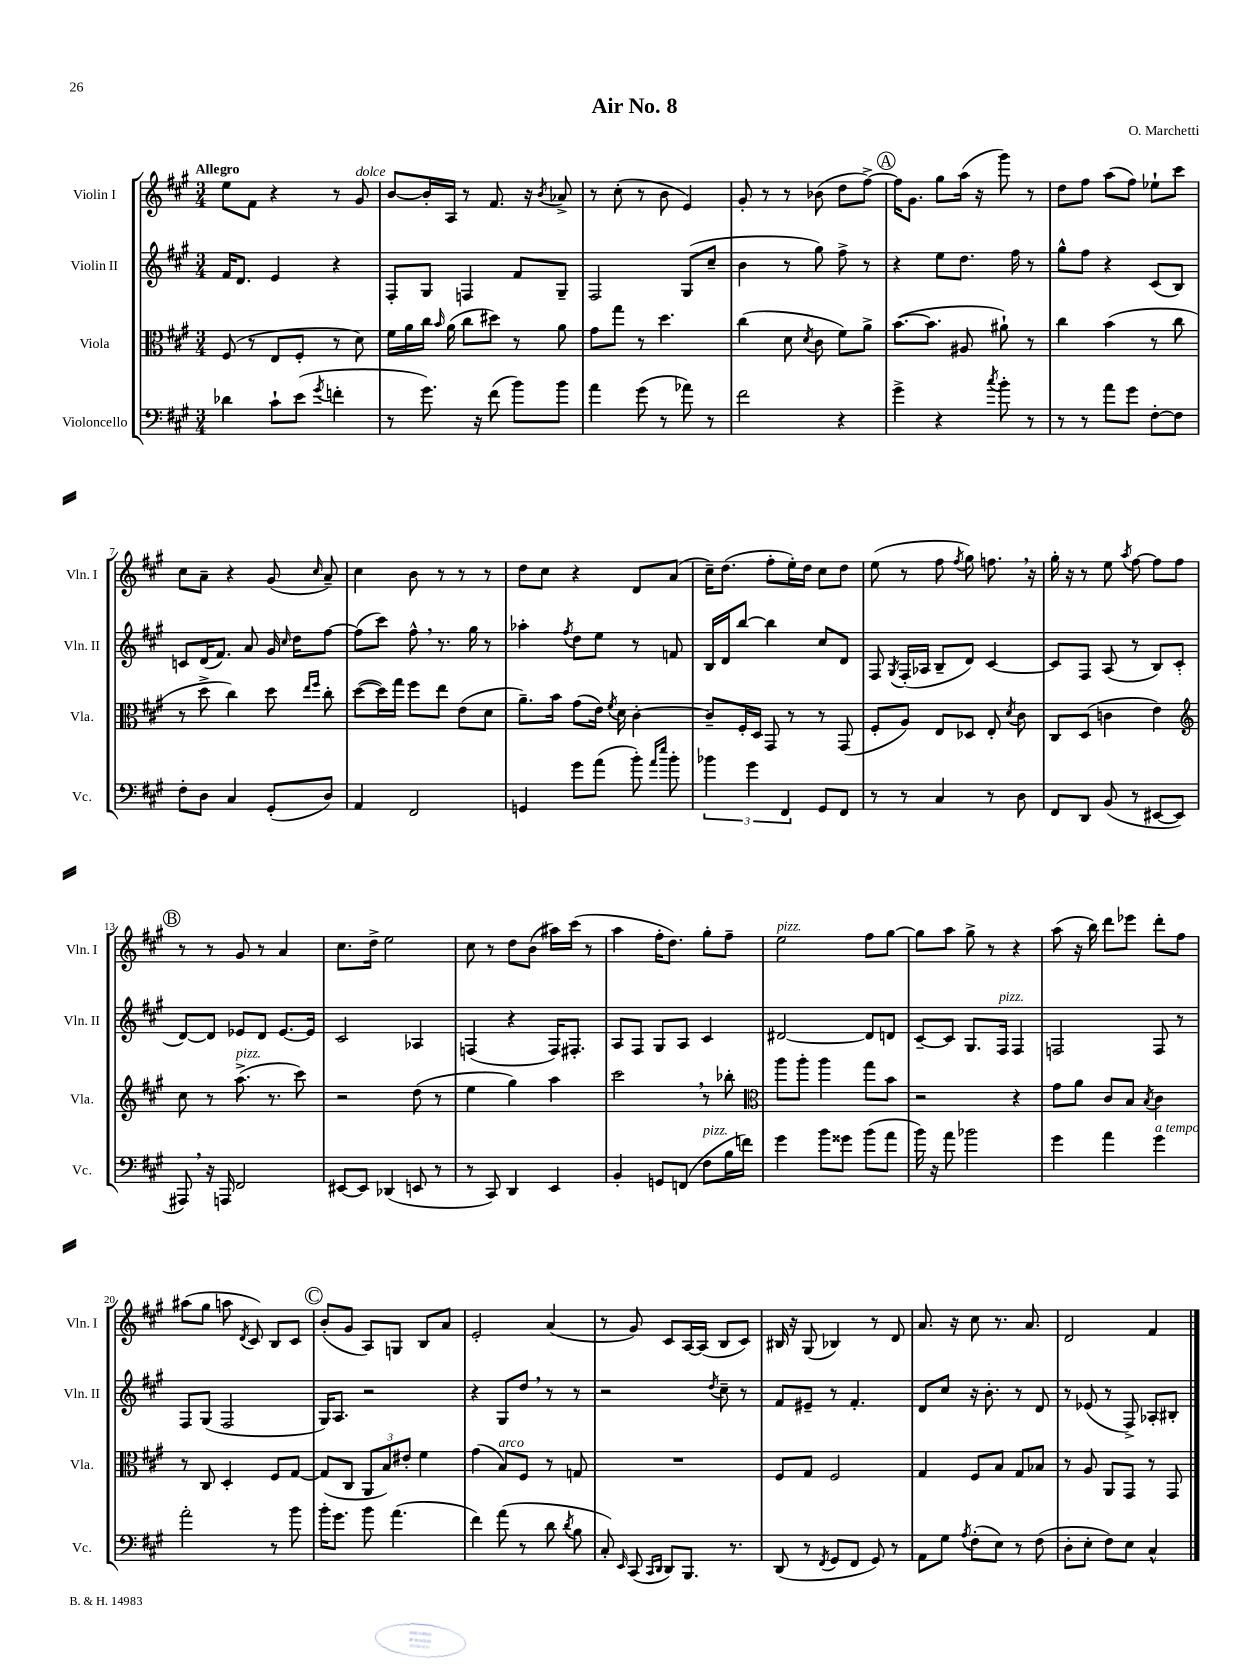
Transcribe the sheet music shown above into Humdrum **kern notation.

**kern	**kern	**kern	**kern
*staff4	*staff3	*staff2	*staff1
*clefF4	*clefC3	*clefG2	*clefG2
*k[f#c#g#]	*k[f#c#g#]	*k[f#c#g#]	*k[f#c#g#]
*M3/4	*M3/4	*M3/4	*M3/4
4d-	(8F#	16f#	8ee
.	.	8.d	.
.	8r	.	8f#
8c#`	8E	4e	4r
(8e	8F#'	.	.
8qg#	.	.	.
4f'	8r	4r	8r
.	8d)	.	8g#
=	=	=	=
8r	16f#	8F#'	[8b
.	16a	.	.
8.g#)	16cc#	8G#	16b']
.	16qqb	.	.
.	(16a	.	16A
.	8cc#	4F	8r
16r	.	.	.
(8f#	8dd#)	.	8.f#
8b)	8r	8f#	.
.	.	.	16r
.	.	.	8qb
8b	8a	8G#~	8a-^
=	=	=	=
4a	8g#	2F#	8r
.	8gg#	.	(8cc#'
(8g#	8r	.	8r
8r	4.dd	.	8b
8a-)	.	(8G#	4e)
8r	.	8cc#~	.
=	=	=	=
2f#	(4cc#	4b	8g#'
.	.	.	8r
.	8d	8r	8r
.	8qd	.	.
.	8c#	8gg#)	(8b-
4r	8f#)	8ff#^	8dd
.	8a^	8r	[8ff#^)
=	=	=	=
4g#^	([8.b	4r	16ff#]
.	.	.	8.g#
.	8.b]	.	.
4r	.	8ee	8gg#
.	8A#	8.dd	(16aa
.	.	.	16r
8qcc#	.	.	.
8b'	8a#`)	.	8ggg#)
.	.	16ff#	.
8r	8r	8r	8r
=	=	=	=
8r	4cc#	8gg#^^	8dd
8r	.	8ff#	8ff#
8a	(4b	4r	(8aa
8g#	.	.	8ff#)
[8F#'	8r	(8c#	8ee-`
8F#]	8cc#	8B)	8ccc#
=	=	=	=
8F#'	8r	8c	8cc#
8D	8dd^	(16d	8a~
.	.	8.f#)	.
4C#	4cc#)	.	4r
.	.	8a	.
(8GG#'	8dd	16g#	(8g#
.	.	16qqcc#	.
.	.	16dd	.
.	16qqee	.	.
.	16qqff#	.	16qqcc#
8D)	8cc#'	[8ff#	8a~)
=	=	=	=
4AA	([8dd	(8ff#]	4cc#
.	16dd])	8ccc#)	.
.	16gg#	.	.
2FF#	8ff#	8ff#^^	8b
.	8ee	8.r	8r
.	(8e	.	8r
.	.	16gg#	.
.	8d	8r	8r
=	=	=	=
4GG	8.a~)	4aa-'	8dd
.	.	.	8cc#
.	16b	.	.
.	.	8qff#	.
8g#	(8g#	8dd	4r
(8a	16e)	8ee	.
.	8qf#	.	.
.	16d	.	.
8b')	[4c#'	8r	8d
16qqa	.	.	.
16qqee	.	.	.
8b'	.	8f	(8a
=	=	=	=
6b-	8c#~]	16B	16cc#~)
.	.	16d	(8.dd
.	16F#'	[8bb	.
6g#	.	.	.
.	16D	.	.
.	8GG#	4bb]	8ff#'
6FF#	.	.	.
.	8r	.	16ee')
.	.	.	16dd
8GG#	8r	8cc#	8cc#
8FF#	(8GG#	8d	8dd
=	=	=	=
8r	8F#'	8F#	(8ee
.	.	8qG#	.
8r	8A)	(16F#'	8r
.	.	16A-	.
4C#	8E	8B~	8ff#
.	.	.	8qff#
.	8D-	8d)	8gg#)
8r	8E'	[4c#	8.ff
.	8qd	.	.
8D	8c#	.	.
.	.	.	16r
=	=	=	=
8FF#	8C#	8c#]	16gg#'
.	.	.	16r
8DD	(8D	8F#	8r
(8BB	4c	(8A	8ee
.	.	.	8qaa
8r	.	8r	[8ff#
[8EE#	4e)	8B)	8ff#]
8EE#]	.	(8c#'	8ff#
=	=	=	=
*	*clefG2	*	*
8AAA#)	8cc#	[8d)	8r
16r	8r	8d]	8r
16AAA	.	.	.
2FF#	(8.aa^	8e-	8g#
.	.	8d	8r
.	8.r	.	.
.	.	[8.e-	4a
.	8ccc#)	.	.
.	.	16e-]	.
=	=	=	=
[8EE#	2r	2c#	8.cc#
8EE#]	.	.	.
.	.	.	16dd^
(4DD-	.	.	2ee
8EE	(8dd	4A-	.
8r	8r	.	.
=	=	=	=
8r	4ee	(4F	8cc#
8CC#)	.	.	8r
4DD	4gg#)	4r	8dd
.	.	.	(8b
4EE	4aa	16F)	16aa#)
.	.	8.F#'	(16ccc#
.	.	.	8r
=	=	=	=
4BB'	2ccc#	8A	4aa
.	.	8F#	.
8GG	.	8G#	16ff#'
.	.	.	8.dd)
(8FF	.	8A	.
8F#	8r	4c#	8gg#'
16B	8bb-'	.	8ff#~
16f)	.	.	.
=	=	=	=
*	*clefC3	*	*
4g#	8aa	[2d#	2ee
.	8aa'	.	.
8b	4aa	.	.
8g##	.	.	.
(8b	8gg#	8d#]	8ff#
8a	8b	8d	[8gg#
=	=	=	=
16b)	2r	[8c#~	8gg#]
16r	.	.	.
8a	.	8c#]	8aa
2b-	.	8.G#	8gg#^
.	.	.	8r
.	.	16F#	.
.	4r	4F#	4r
=	=	=	=
4g#	8g#	2F	(8aa
.	8a	.	16r
.	.	.	16bb)
4a	8c#	.	8ddd
.	8B	.	8eee-
.	8qB	.	.
4g#	4c#	8F	8ddd'
.	.	8r	8ff#
=	=	=	=
2a'	8r	8F#	(8aa#
.	8C#	(8G#	8gg#
.	4D'	2F#	8aa
.	.	.	8qd
.	.	.	8c#)
8r	8F#	.	8B
8b	[8G#	.	8c#
=	=	=	=
16b'	(8G#]	16G#)	(8b'
8.g#	.	8.A	.
.	8C#	.	8g#
8b	12AA	2r	8A)
.	12B)	.	.
(4.a	.	.	8G
.	12e#'	.	.
.	4f#	.	8B
.	.	.	8a
=	=	=	=
4f#)	(4g#	4r	2e'
(8a	8B)	8G#	.
8r	8F#	8dd	.
8d	8r	8r	(4a
8qd	.	.	.
8B	8G	8r	.
=	=	=	=
8C#')	2.r	2r	8r
16qqEE	.	.	.
(8CC#	.	.	8g#)
16qqCC#	.	.	.
16qqDD	.	.	.
8DD)	.	.	8c#
8.BBB	.	.	[16A
.	.	.	(16A]
.	.	8qdd	.
.	.	8cc#~	8B
8.r	.	.	.
.	.	8r	8c#)
=	=	=	=
(8DD	8F#	8f#	16B#
.	.	.	16r
8r	8G#	8e#~	(8G#
8qFF#	.	.	.
8GG#	2F#	8r	4B-)
8FF#	.	4.f#'	.
8GG#)	.	.	8r
8r	.	.	8d
=	=	=	=
8AA	4G#	8d	8.a
8G#	.	8cc#	.
.	.	.	16r
8qA	.	.	.
(8F#'	8F#	16r	8cc#
.	.	8.b'	.
8E)	8B	.	8.r
8r	8G#	8r	.
.	.	.	8.a
(8F#	8B-	8d	.
=	=	=	=
8D'	8r	8r	2d
8E'	8A	(8e-	.
8F#)	8AA	8r	.
8E	8GG#	8F#^)	.
4C#^^	8r	8A-'	4f#
.	8GG#	8B#'	.
==	==	==	==
*-	*-	*-	*-
